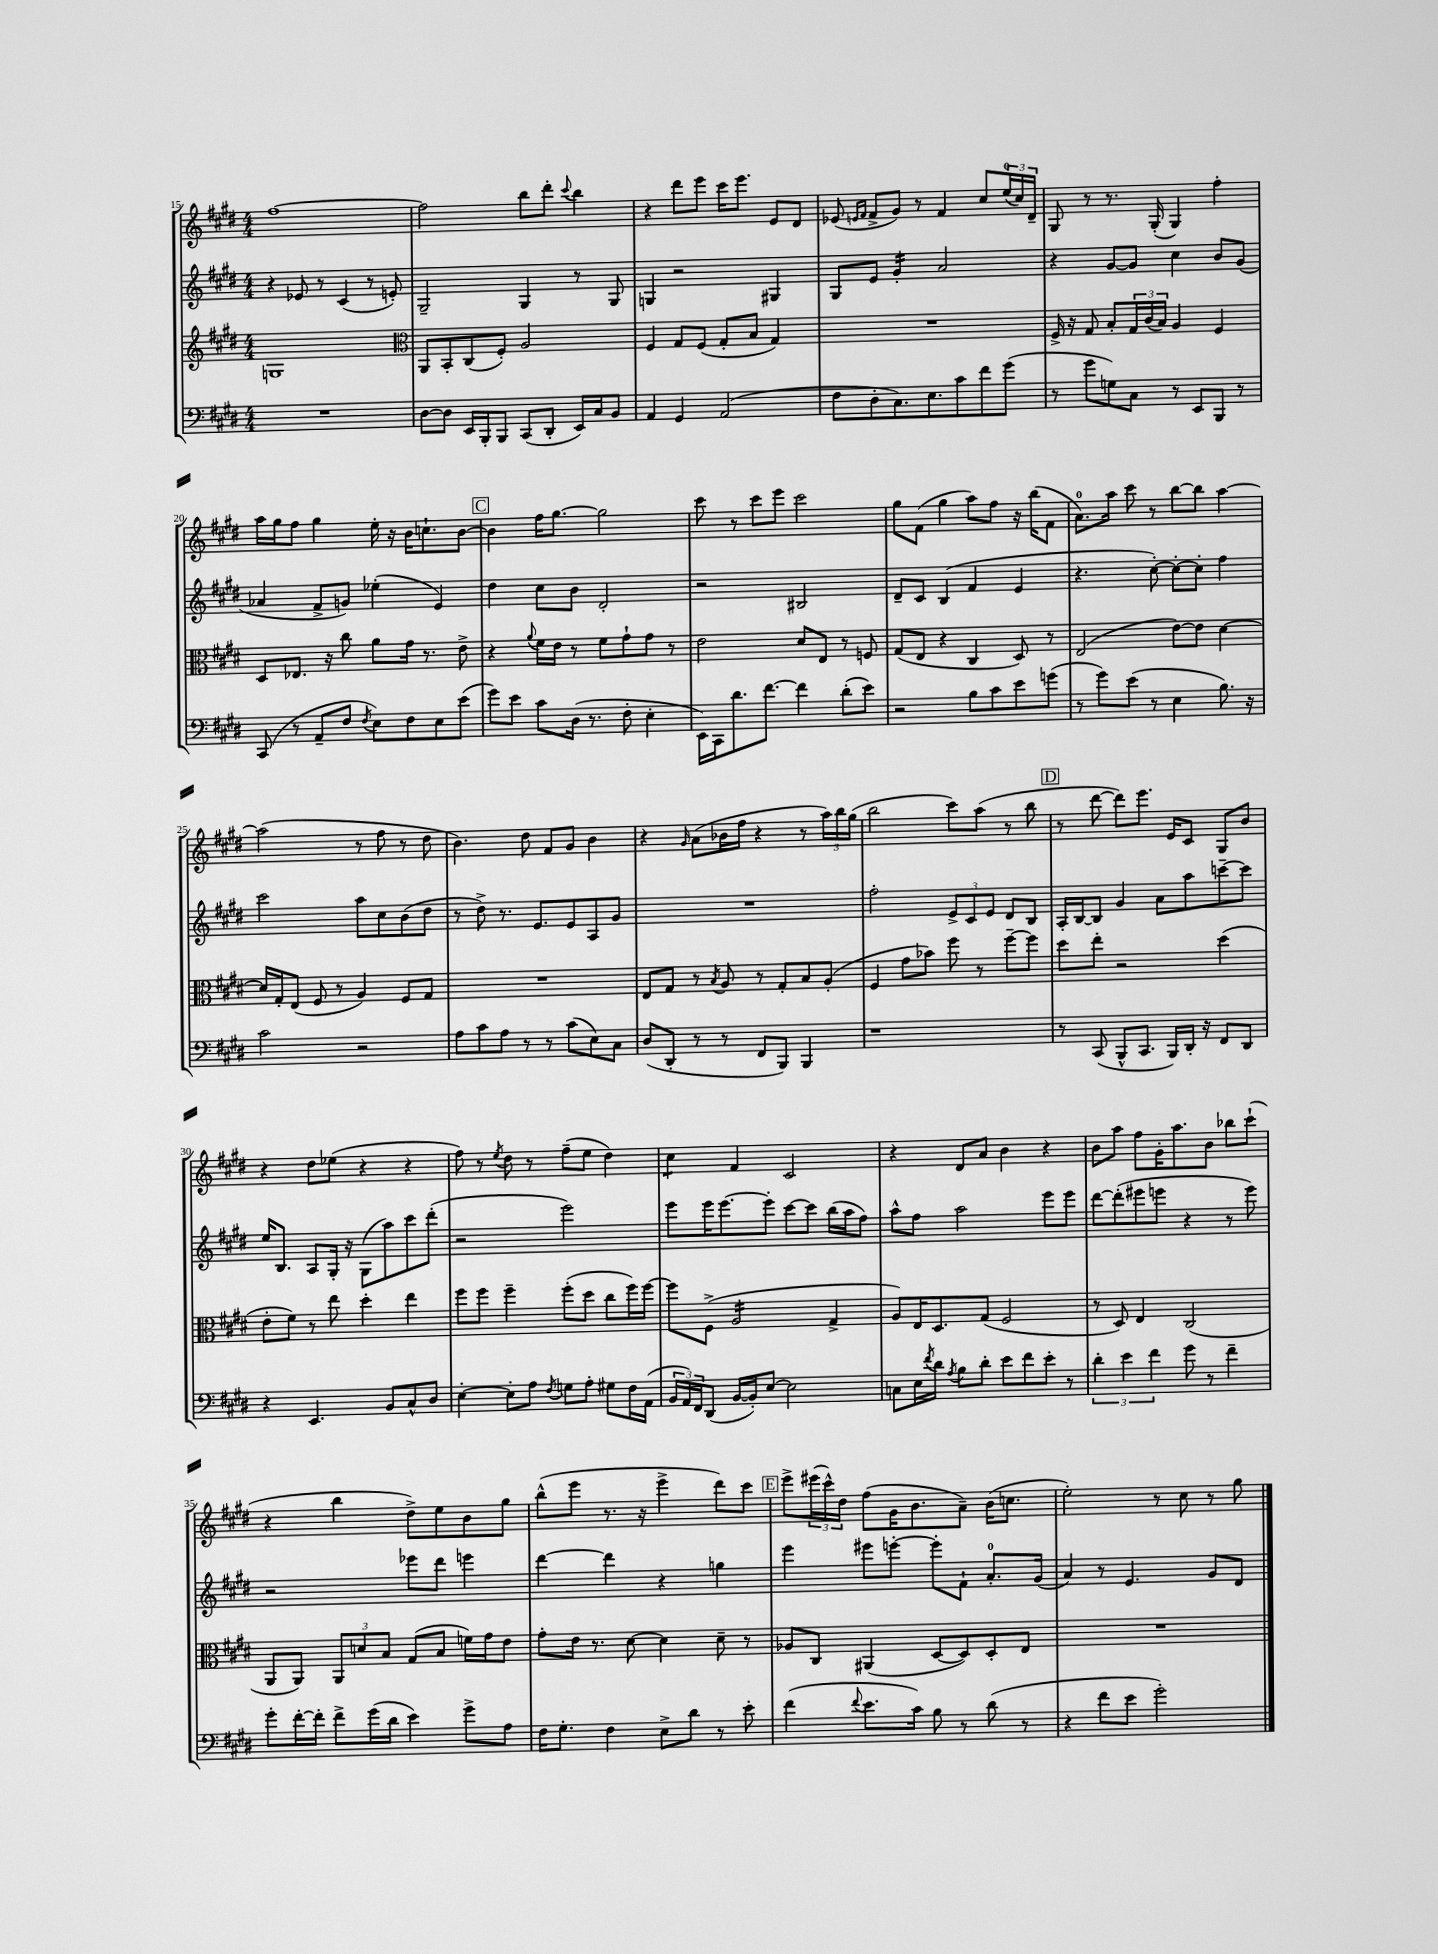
<<
\new StaffGroup <<
\new Staff = "s0" {
    \clef treble \key e \major \numericTimeSignature \time 4/4
    fis''1~ |
    fis''2 b''8 dis'''8-. \appoggiatura { cis'''8 } b''4 |
    r4 dis'''8 e'''8 cis'''16 e'''8. e'8 dis'8 |
    ees'8( \grace { e'16 fis'16 } fis'8-> gis'8) r8 fis'4 cis''8 \tuplet 3/2 { e''16-0( cis''16) dis'16-- } |
    gis8 r8 r8. gis16-.( gis4) fis''4-. |
    a''16 gis''16 fis''8 gis''4 e''16-. r16 b'16 c''8.-! b'8~ |
    \mark \markup { \box "C" } b'4 fis''16 gis''8.~ gis''2 |
    cis'''8 r8 cis'''8 e'''8 cis'''2 |
    gis''8 fis'8( gis''4 a''8) fis''8 r16 b''16( fis'8 |
    a'8.-0) a''16 cis'''8 r8 b''8~ b''8 a''4~ |
    a''2( r8 fis''8 r8 dis''8 |
    b'4.) dis''8 fis'8 gis'8 b'4 |
    r4 \grace { gis'16 } a'8( bes'16 fis''16 r4 r8 \tuplet 3/2 { a''16) b''16 gis''16( } |
    b''2 cis'''8) a''8( r8 b''8 |
    \mark \markup { \box "D" } r8 dis'''8~ dis'''8) e'''8. e'16 cis'8 gis8 b'8 |
    r4 dis''8 ees''8( r4 r4 |
    fis''8) r8 \acciaccatura { e''8 } dis''8 r8 fis''8--( e''8 dis''4) |
    cis''4:8 fis'4 cis'2 |
    r4 dis'8 a'8 b'4 r4 |
    b'8 a''8 fis''8 gis'16-. a''8. b'8 bes''8 cis'''8-!( |
    r4 b''4 dis''8->) e''8 b'8 gis''8 |
    b''8-^( e'''8 r8. r16 e'''4-> dis'''8) cis'''8 |
    \mark \markup { \box "E" } e'''8-> \tuplet 3/2 { eis'''16( cis'''16-^) dis''16 } fis''8( gis'16 b'8. a'8--) b'16( c''8. |
    e''2-.) r8 cis''8 r8 gis''8 \bar "|." |
}
\new Staff = "s1" {
    \clef treble \key e \major \numericTimeSignature \time 4/4
    r4 ees'8 r8 cis'4( r8 e'8-.) |
    gis2-- gis4 r8 gis8 |
    g4 r2 gis4 |
    gis8 e'8 gis'4:16-. a'2 |
    r4 gis'8~ gis'8 cis''4 b'8 gis'8( |
    aes'4 fis'8-> g'8) ees''4-.( e'4) |
    \mark \markup { \box "C" } dis''4 cis''8 b'8 dis'2-. |
    r2 bis2 |
    dis'8-- cis'8 b4( fis'4 e'4 |
    r4. cis''8~-.) cis''8~-. cis''8-. fis''4 |
    cis'''2 a''8 cis''8 b'8( dis''8 |
    r8 dis''8->) r8. e'8. e'8 a8 gis'8 |
    R1 |
    fis''2-. \tuplet 3/2 { e'8-> cis'8 e'8 } dis'8 b8 |
    \mark \markup { \box "D" } a16-. b16~ b8 gis'4 a'8 a''8 c'''8~-- c'''8 |
    e''16 b8. a8 gis16-. r16 gis8( a''8) cis'''8 dis'''8-.( |
    r2 e'''2) |
    e'''8 e'''16 e'''8.~ e'''8-. cis'''8~ cis'''8 b''16( a''16 fis''8) |
    a''8-^ fis''8 a''2 e'''8 e'''8 |
    dis'''8~ dis'''8-.( eis'''8 e'''8 r4 r8 e'''8) |
    r2 ees'''8 dis'''8 e'''4 |
    dis'''4~ dis'''4 r4 g''4 |
    \mark \markup { \box "E" } e'''4 eis'''8 e'''8~-. e'''8-. fis'8-! a'8.-0-. gis'16( |
    a'4) r8 e'4. gis'8 dis'8 \bar "|." |
}
\new Staff = "s2" {
    \clef treble \key e \major \numericTimeSignature \time 4/4
    g1 |
    \clef alto a,8 b,8-. cis8( fis8-.) a2 |
    fis4 gis8 fis8( gis8-. b8 gis4) |
    R1 |
    fis16-> r16 gis8 b8-. \tuplet 3/2 { gis16 cis'16( b16) } a4 fis4 |
    dis8 ees8. r16 cis''8 a'8 gis'16 r8. e'8-> |
    \mark \markup { \box "C" } r4 \appoggiatura { a'8 } fis'16 e'16 r8 fis'8 gis'8-! gis'8 r8 |
    e'2 dis'8 e8 r8 f8 |
    gis8( e8 r4 cis4 dis8) r8 |
    e2( e'8~) e'8 dis'4~ |
    dis'16 gis16-. e8( fis8 r8 a4) fis8 gis8 |
    R1 |
    e8 gis8 r8 \acciaccatura { b8 } a8 r8 gis8-. b8 a8-.( |
    fis4 gis'8 bes'8) fis''8 r8 fis''8~-- fis''8 |
    \mark \markup { \box "D" } dis''8 e''8-. r2 dis''4( |
    e'8-. fis'8) r8 e''8 dis''4-. e''4 |
    fis''8 fis''8 fis''4-- fis''8-.( dis''8 cis''8 fis''16) fis''16~ |
    fis''8 fis8->( a2:16 gis4-> |
    a8) e16 dis8. gis8( fis2 |
    r8 dis8) e4 cis2( |
    a,8 a,8) \tuplet 3/2 { a,8 d'8 b8 } gis8( b8 f'16) gis'16 e'8 |
    gis'8-. e'16 r8. dis'8~ dis'4 dis'8-- r8 |
    \mark \markup { \box "E" } aes8 cis8 ais,4( dis8~ dis8) dis8-. e8 |
    R1 \bar "|." |
}
\new Staff = "s3" {
    \clef bass \key e \major \numericTimeSignature \time 4/4
    R1 |
    dis8~ dis8 e,16 b,,16-. b,,8 cis,8( dis,8-. e,16) cis16 b,8 |
    a,4 gis,4 a,2( |
    fis8 dis8-. cis8.) e8. cis'8 fis'8 gis'8( |
    r8 gis'8 g8) cis8 r8 e,8 b,,8 r8 |
    cis,8( r8 a,8-- fis8 \acciaccatura { fis8 } e8) fis8 e8 e'8( |
    \mark \markup { \box "C" } gis'8) e'8 cis'8 dis16( r8. fis8-. e4-. |
    e,16) cis,16 dis'8. fis'8.~ fis'4 dis'8-.( e'8) |
    r2 b8 cis'8 e'8 g'8( |
    r8 gis'8) e'8( r8 e4 b8.) r16 |
    cis'2 r2 |
    a8 cis'8 a8 r8 r8 cis'8( e8) cis8 |
    dis8( dis,8-. r8 r8 fis,8 b,,8) b,,4 |
    r1 |
    \mark \markup { \box "D" } r8 cis,8( b,,8-^ cis,8. b,,16) dis,16-. r16 fis,8 dis,8 |
    r4 e,4. b,8 cis8-^ dis8 |
    e4~-. e8-. a8 \acciaccatura { fis8 } g8 a8-. gis8 fis16 a,16( |
    \tuplet 3/2 { b,16 a,16) fis,16 } dis,8( b,16~ b,16-.) e8~ e2 |
    c8 e16 \acciaccatura { fis'8 } dis'16 \acciaccatura { a8 } b8 dis'8-. e'8 fis'8 e'8-. r8 |
    \tuplet 3/2 { dis'4-. e'4 fis'4 } gis'8 r8 fis'4-- |
    gis'8-. fis'16~-. fis'16-. fis'8-> gis'16( dis'16 e'4) gis'8-> a8 |
    fis16 gis8.-. fis4 e8-> dis'8 r8 e'8-. |
    \mark \markup { \box "E" } fis'4( \appoggiatura { fis'8 } e'8. cis'16) b8 r8 dis'8( r8 |
    r4 fis'8 e'8 gis'2-.) \bar "|." |
}
>>
>>
\layout { \context { \Score currentBarNumber = #15 } }
